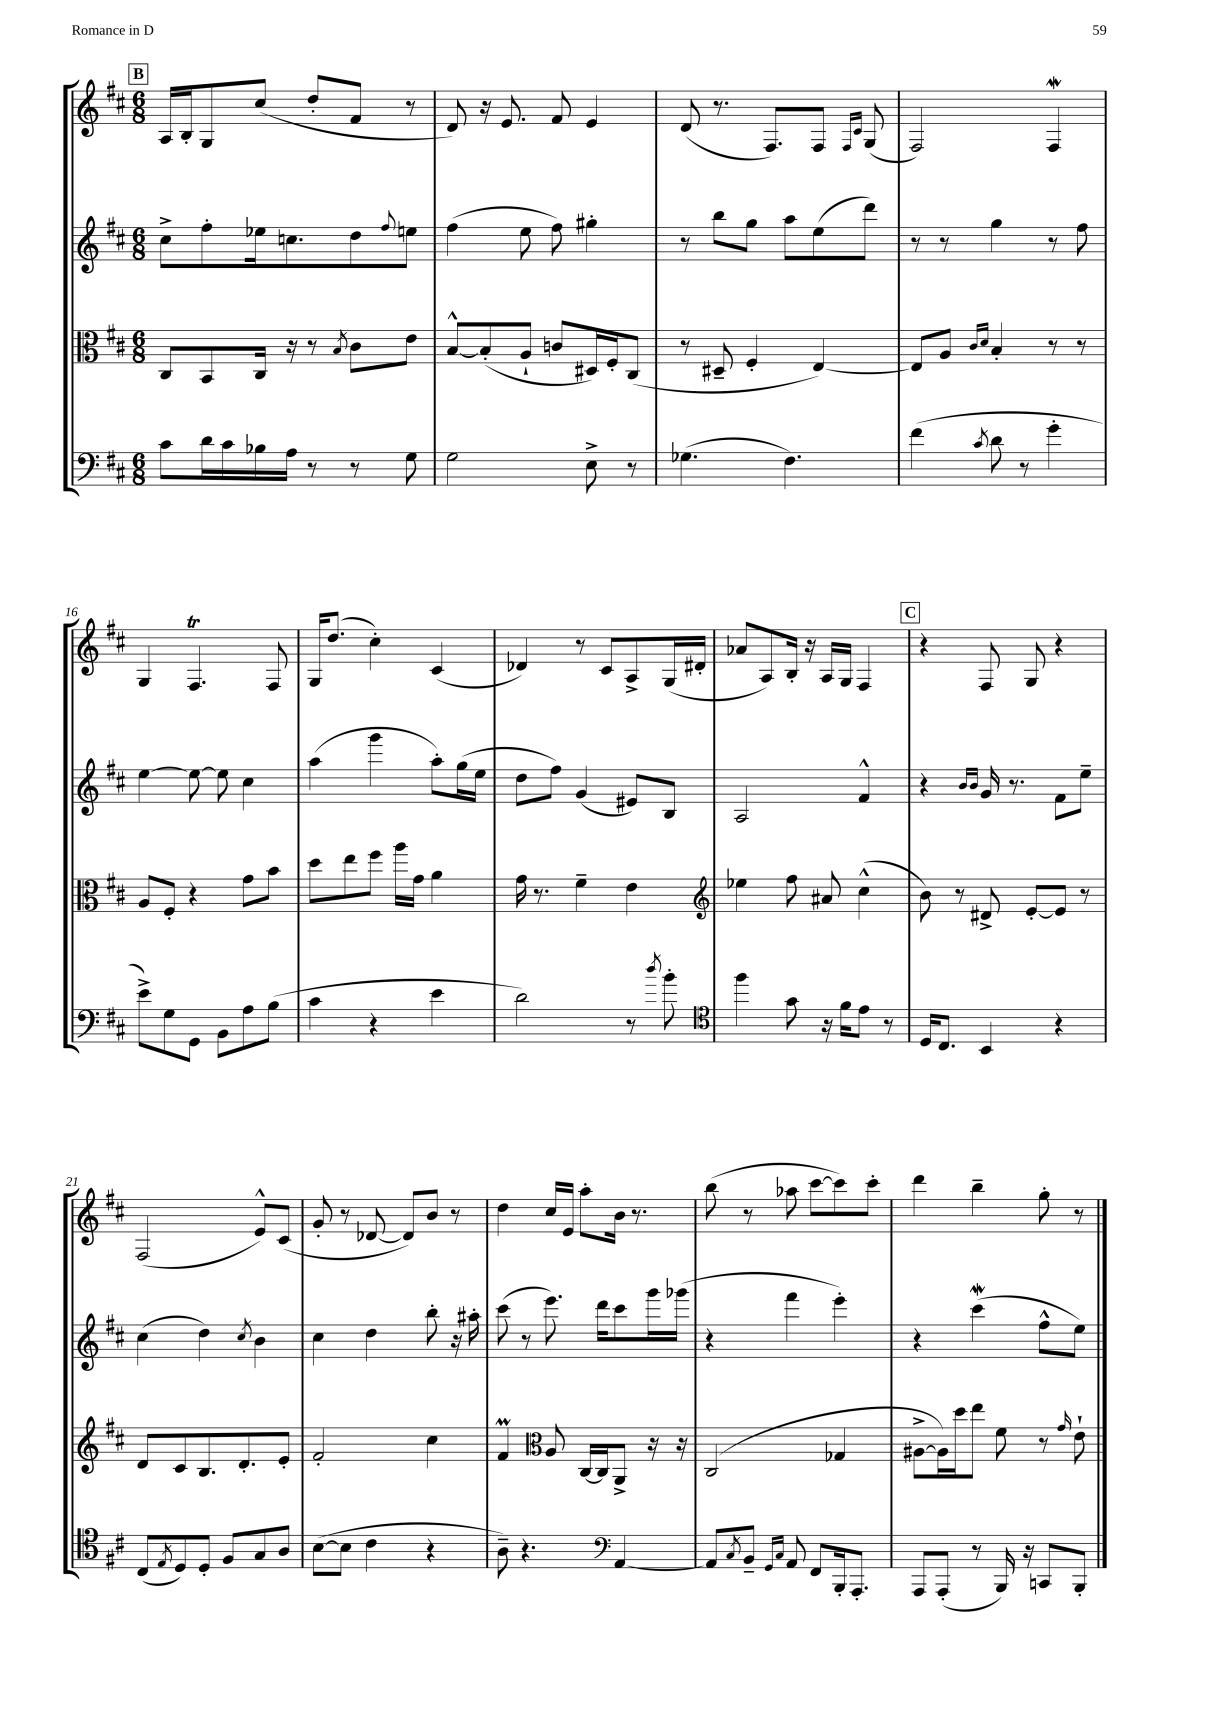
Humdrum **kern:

**kern	**kern	**kern	**kern
*staff4	*staff3	*staff2	*staff1
*clefF4	*clefC3	*clefG2	*clefG2
*k[f#c#]	*k[f#c#]	*k[f#c#]	*k[f#c#]
*M6/8	*M6/8	*M6/8	*M6/8
8c#	8C#	8cc#^	16A
.	.	.	16B'
16d	8BB	8ff#'	8G
16c#	.	.	.
16B-	16C#	16ee-	(8cc#
16A	16r	8.cc	.
8r	8r	.	8dd'
.	8qB	.	.
8r	8c#	8dd	8f#
.	.	8qqff#	.
8G	8e	8ee	8r
=	=	=	=
2G	[8B^^	(4ff#	8d)
.	(8B']	.	16r
.	.	.	8.e
.	8A`	8ee	.
.	8c	8ff#)	8f#
8E^	16D#)	4gg#'	4e
.	16F#'	.	.
8r	(8C#	.	.
=	=	=	=
(4.G-	8r	8r	(8d
.	8D#~	8bb	8.r
.	4F#'	8gg	.
.	.	.	8.F#)
4.F#)	.	8aa	.
.	[4E)	(8ee	8F#
.	.	.	16qqF#
.	.	.	16qqc#
.	.	8ddd)	(8G
=	=	=	=
(4f#	8E]	8r	2F#)
.	8A	8r	.
.	16qqc#	.	.
8qc#	16qqd	.	.
8d	4B'	4gg	.
8r	.	.	.
4g'	8r	8r	4F#
.	8r	8ff#	.
=	=	=	=
8e^)	8A	[4ee	4G
8G	8F#'	.	.
8GG	4r	8ee_	4.F#
8BB	.	8ee]	.
8A	8g	4cc#	.
(8B	8b	.	8F#
=	=	=	=
4c#	8dd	(4aa	16G
.	.	.	(8.dd
.	8ee	.	.
4r	8ff#	4ggg	4cc#')
.	16aa	.	.
.	16g	.	.
4e	4a	8aa')	(4c#
.	.	(16gg	.
.	.	16ee	.
=	=	=	=
2d)	16g	8dd	4d-)
.	8.r	.	.
.	.	8ff#)	.
.	4f#~	(4g	8r
.	.	.	8c#
8r	4e	8e#)	8A^
8qdd	.	.	.
8b'	.	8B	(16G
.	.	.	16d#'
=	=	=	=
*clefC4	*clefG2	*	*
4ff#	4ee-	2A	8a-
.	.	.	8A)
8g	8ff#	.	16B'
.	.	.	16r
16r	8a#	.	16A
16f#	.	.	16G
8e	(4cc#^^	4f#^^	4F#
8r	.	.	.
=	=	=	=
16D	8b)	4r	4r
8.C#	.	.	.
.	8r	.	.
.	.	16qqb	.
.	.	16qqb	.
4BB	8d#^	16g	8F#
.	.	8.r	.
.	[8e'	.	8G
4r	8e]	8f#	4r
.	8r	8ee~	.
=	=	=	=
(8C#	8d	(4cc#	(2F#
8qE	.	.	.
8D)	8c#	.	.
8D'	8.B	4dd)	.
8F#	.	.	.
.	8.d'	.	.
.	.	8qcc#	.
8G	.	4b	8e^^)
8A	8e'	.	(8c#
=	=	=	=
([8B	2f#'	4cc#	8g'
8B]	.	.	8r
4c#	.	4dd	[8d-
.	.	.	8d-])
4r	4cc#	8bb'	8b
.	.	16r	8r
.	.	16aa#'	.
=	=	=	=
8A~)	4f#	(8ccc#	4dd
4.r	.	8r	.
*	*clefC3	*	*
.	8A	8.eee)	16cc#
.	.	.	16e
.	[16C#	.	8aa'
.	16C#]	16ddd	.
*clefF4	*	*	*
[4AA	8AA^	8ccc#	16b
.	.	.	8.r
.	16r	16ggg	.
.	16r	(16ggg-	.
=	=	=	=
8AA]	(2C#	4r	(8bb
8qC#	.	.	.
8BB~	.	.	8r
16qqGG	.	.	.
16qqC#	.	.	.
8AA	.	4fff#	8aa-
8FF#	.	.	[8ccc#
16BBB'	4G-	4eee')	8ccc#])
8.AAA'	.	.	.
.	.	.	8ccc#'
=	=	=	=
8AAA	[8A#^	4r	4ddd
(8AAA'	16A#])	.	.
.	16dd	.	.
8r	8ee	(4ccc#	4bb~
16BBB)	8f#	.	.
16r	.	.	.
8CC	8r	8ff#^^	8gg'
.	16qqg	.	.
8BBB'	8e`	8ee)	8r
==	==	==	==
*-	*-	*-	*-
